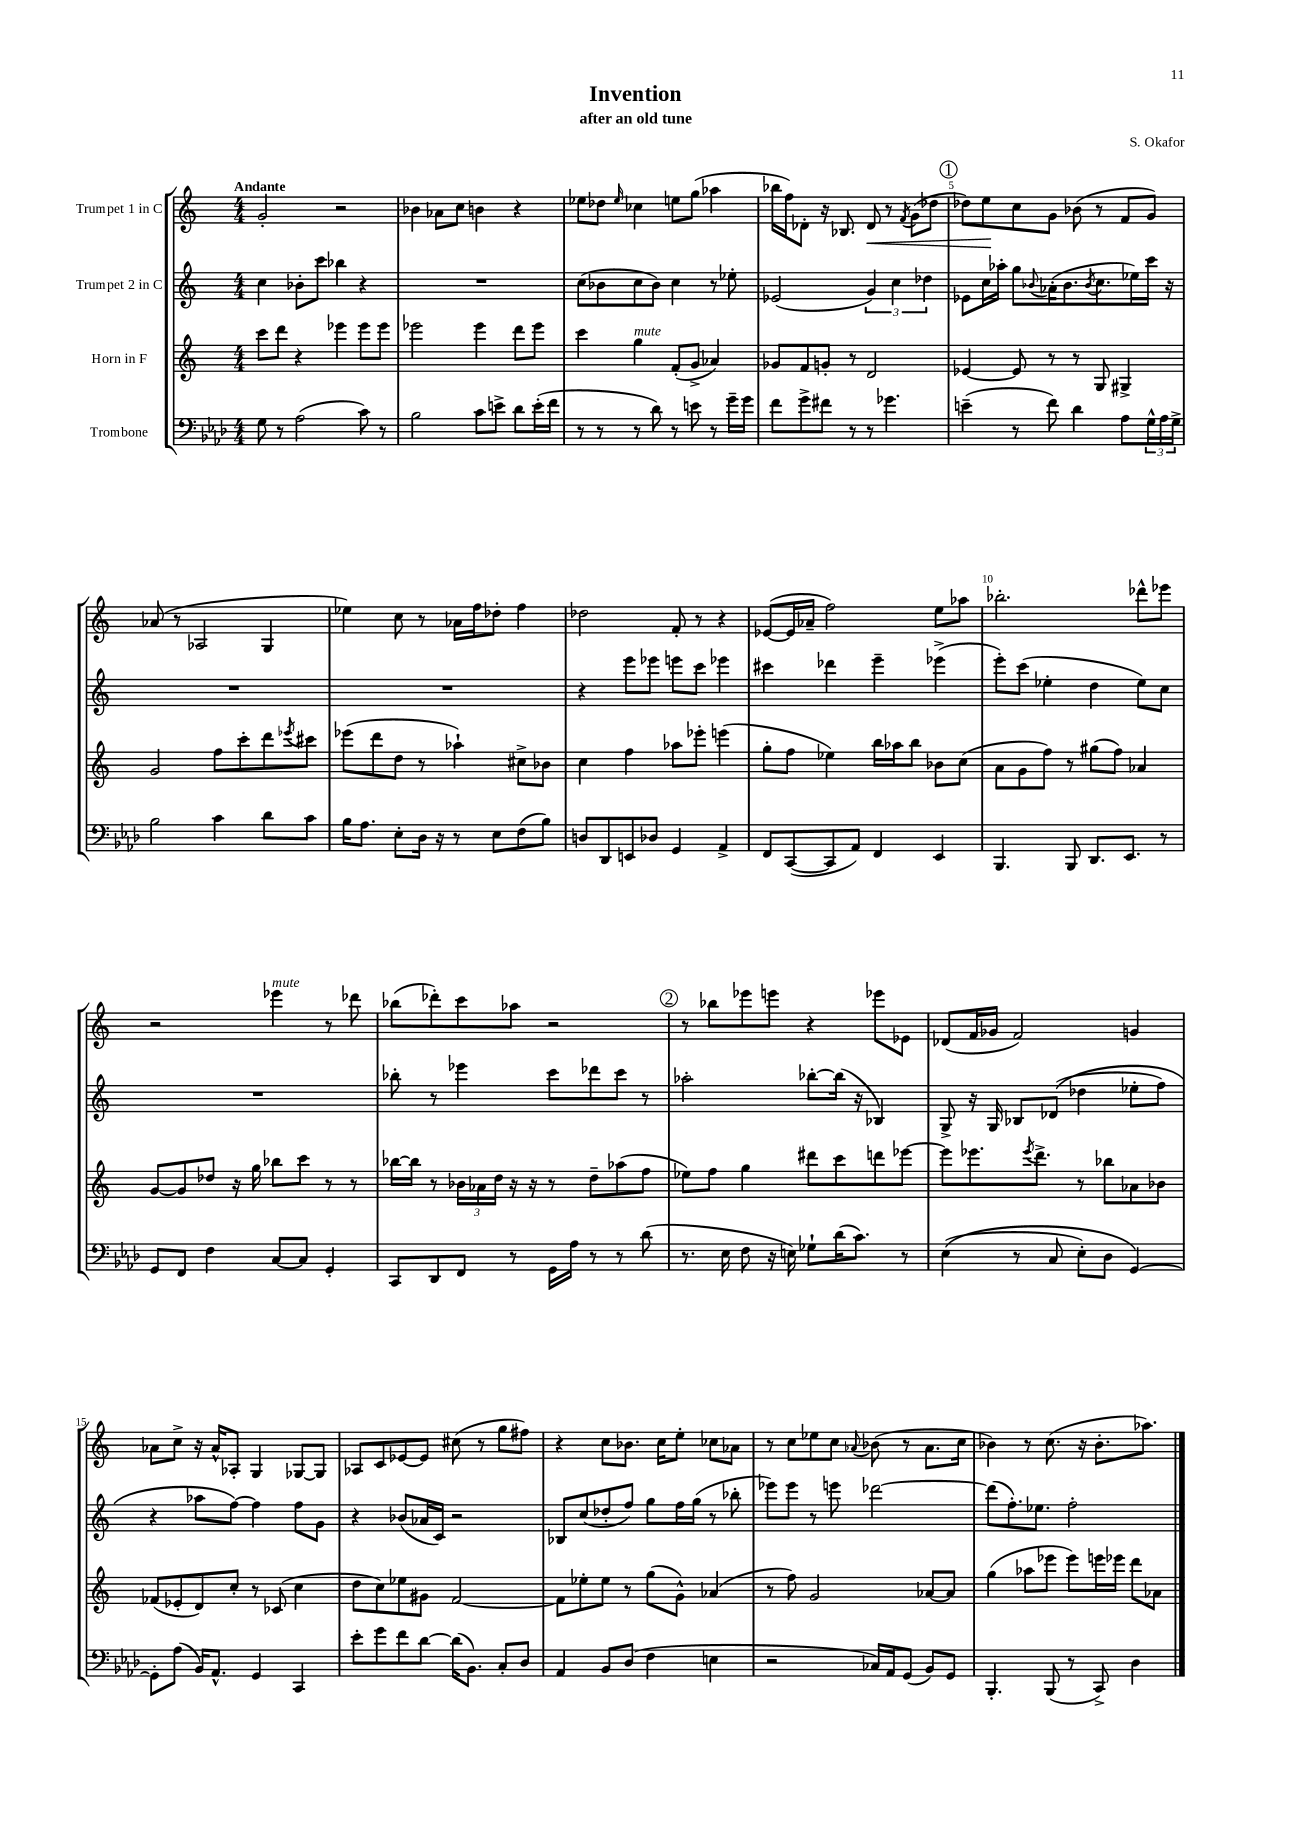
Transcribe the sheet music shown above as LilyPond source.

\header { title = "Invention" composer = "S. Okafor" subtitle = "after an old tune" }
<<
\new StaffGroup <<
\new Staff = "s0" \with { instrumentName = "Trumpet 1 in C" } {
    \clef treble \key c \major \numericTimeSignature \time 4/4 \tempo "Andante"
    g'2-. r2 |
    bes'4 aes'8 c''8 b'4 r4 |
    ees''8 des''8 \grace { ees''16 } ces''4 e''8 g''8( aes''4 |
    bes''16 f''16) des'8-. r16 bes8. des'8\< r8 \acciaccatura { f'8 } g'8( des''8 |
    \mark \markup { \circle "1" } des''8) e''8\! c''8 g'8 bes'8( r8 f'8 g'8) |
    aes'8( r8 aes2 g4 |
    ees''4) c''8 r8 aes'16 f''16 des''8-. f''4 |
    des''2 f'8-. r8 r4 |
    ees'8~( ees'16 aes'16-- f''2) e''8 aes''8 |
    bes''2.-. des'''8-^ ees'''8 |
    r2 ees'''4^\markup { \italic "mute" } r8 des'''8 |
    bes''8( des'''8-.) c'''8 aes''8 r2 |
    \mark \markup { \circle "2" } r8 bes''8 ees'''8 e'''8 r4 ees'''8 ees'8 |
    des'8( f'16 ges'16 f'2) g'4 |
    aes'8 c''8-> r16 aes'16-^ aes8-. g4 ges8~ ges8 |
    aes8 c'8 ees'8~ ees'8 cis''8( r8 g''8 fis''8) |
    r4 c''8 bes'8. c''16 e''8-. ces''8 aes'8 |
    r8 c''8 ees''8 c''8 \appoggiatura { aes'8 } bes'8( r8 aes'8. c''16 |
    bes'4) r8 c''8.( r16 bes'8.-. aes''8.) \bar "|." |
}
\new Staff = "s1" \with { instrumentName = "Trumpet 2 in C" } {
    \clef treble \key c \major \numericTimeSignature \time 4/4
    c''4 bes'8-. c'''8 bes''4 r4 |
    R1 |
    c''8( bes'8 c''8 bes'8) c''4 r8 ees''8-. |
    ees'2( \tuplet 3/2 { g'4) c''4 des''4 } |
    \mark \markup { \circle "1" } ees'8 c''16 aes''16-. g''8 \appoggiatura { bes'8 } aes'16-.( bes'8. \acciaccatura { bes'8 } c''8. ees''16) c'''16 r16 |
    R1 |
    R1 |
    r4 e'''8 ees'''8 e'''8 c'''8 ees'''4 |
    cis'''4 des'''4 e'''4-- ees'''4->( |
    e'''8-.) c'''8( ees''4-. d''4 ees''8) c''8 |
    R1 |
    bes''8-. r8 ees'''4 c'''8 des'''8 c'''8 r8 |
    \mark \markup { \circle "2" } aes''2-. bes''8~-. bes''16( r16 bes4) |
    g8-> r16 g16 bes8 des'8(\( des''4 ees''8-. f''8) |
    r4 aes''8 f''8~\) f''4 f''8 g'8 |
    r4 bes'8( aes'16 c'16) r2 |
    bes8 c''8( des''8-. f''8) g''8 f''16 g''16( r8 bes''8-. |
    ees'''8) ees'''8 r8 e'''8 des'''2~ |
    des'''8( f''8.-.) ees''8. f''2-. \bar "|." |
}
\new Staff = "s2" \with { instrumentName = "Horn in F" } {
    \clef treble \key c \major \numericTimeSignature \time 4/4
    c'''8 d'''8 r4 ees'''4 ees'''8 ees'''8 |
    ees'''2 ees'''4 d'''8 ees'''8 |
    c'''4 g''4^\markup { \italic "mute" } f'8-.( g'8-> aes'4) |
    ges'8 f'8 g'8-. r8 d'2 |
    \mark \markup { \circle "1" } ees'4~ ees'8 r8 r8 g8 gis4-> |
    g'2 f''8 c'''8-. d'''8 \acciaccatura { ees'''8 } cis'''8 |
    ees'''8( d'''8 d''8 r8 aes''4-!) cis''8-> bes'8 |
    c''4 f''4 aes''8 ees'''8-. e'''4( |
    g''8-. f''8 ees''4) b''16 aes''16 b''8 bes'8 c''8( |
    a'8 g'8 f''8) r8 gis''8( f''8) aes'4 |
    g'8~ g'8 des''8 r16 g''16 bes''8 c'''8 r8 r8 |
    bes''16~ bes''16 r8 \tuplet 3/2 { bes'16 aes'16 d''16 } r16 r16 r8 d''8-- aes''8( f''8 |
    \mark \markup { \circle "2" } ees''8) f''8 g''4 dis'''8 c'''8 d'''8 ees'''8~ |
    ees'''8 ees'''8. \acciaccatura { ees'''8 } d'''8.-> r8 bes''8 aes'8 bes'8 |
    fes'8( ees'8-. d'8) c''8-. r8 ces'8( c''4 |
    d''8 c''8) ees''8 gis'8 f'2~ |
    f'8 ees''8-. ees''8 r8 g''8( g'8-^) aes'4( |
    r8 f''8) g'2 aes'8~ aes'8 |
    g''4( aes''8 ees'''8 ees'''8) e'''16 ees'''16 d'''8 aes'8 \bar "|." |
}
\new Staff = "s3" \with { instrumentName = "Trombone" } {
    \clef bass \key aes \major \numericTimeSignature \time 4/4
    g8 r8 aes2( c'8) r8 |
    bes2 c'8 e'8-> des'8 e'16-.( f'16 |
    r8 r8 r8 des'8) r8 e'8 r8 g'16-- g'16 |
    f'8 g'8-> fis'8 r8 r8 ges'4. |
    \mark \markup { \circle "1" } e'4--( r8 f'8) des'4 aes8 \tuplet 3/2 { g16-^ aes16 g16-> } |
    bes2 c'4 des'8 c'8 |
    bes16 aes8. ees8-. des16 r16 r8 ees8 f8( bes8) |
    d8 des,8 e,8 des8 g,4 aes,4-> |
    f,8 c,8~( c,8 aes,8) f,4 ees,4 |
    bes,,4. bes,,8 des,8. ees,8. r8 |
    g,8 f,8 f4 c8~ c8 g,4-. |
    c,8 des,8 f,8 r8 g,16 aes16 r8 r8 des'8( |
    \mark \markup { \circle "2" } r8. ees16 f8 r16 e16) ges8-! des'16( c'8.) r8 |
    ees4(\( r8 c8 ees8-.) des8 g,4~\) |
    g,8-. aes8( bes,16) aes,8.-^ g,4 c,4 |
    ees'8-. g'8 f'8 des'8~ des'16( bes,8.) c8-. des8 |
    aes,4 bes,8 des8( f4 e4 |
    r2 ces16) aes,16 g,8( bes,8) g,8 |
    bes,,4.-. bes,,8( r8 c,8->) des4 \bar "|." |
}
>>
>>
\layout { \context { \Score \override BarNumber.break-visibility = ##(#f #t #t) barNumberVisibility = #(every-nth-bar-number-visible 5) } }
